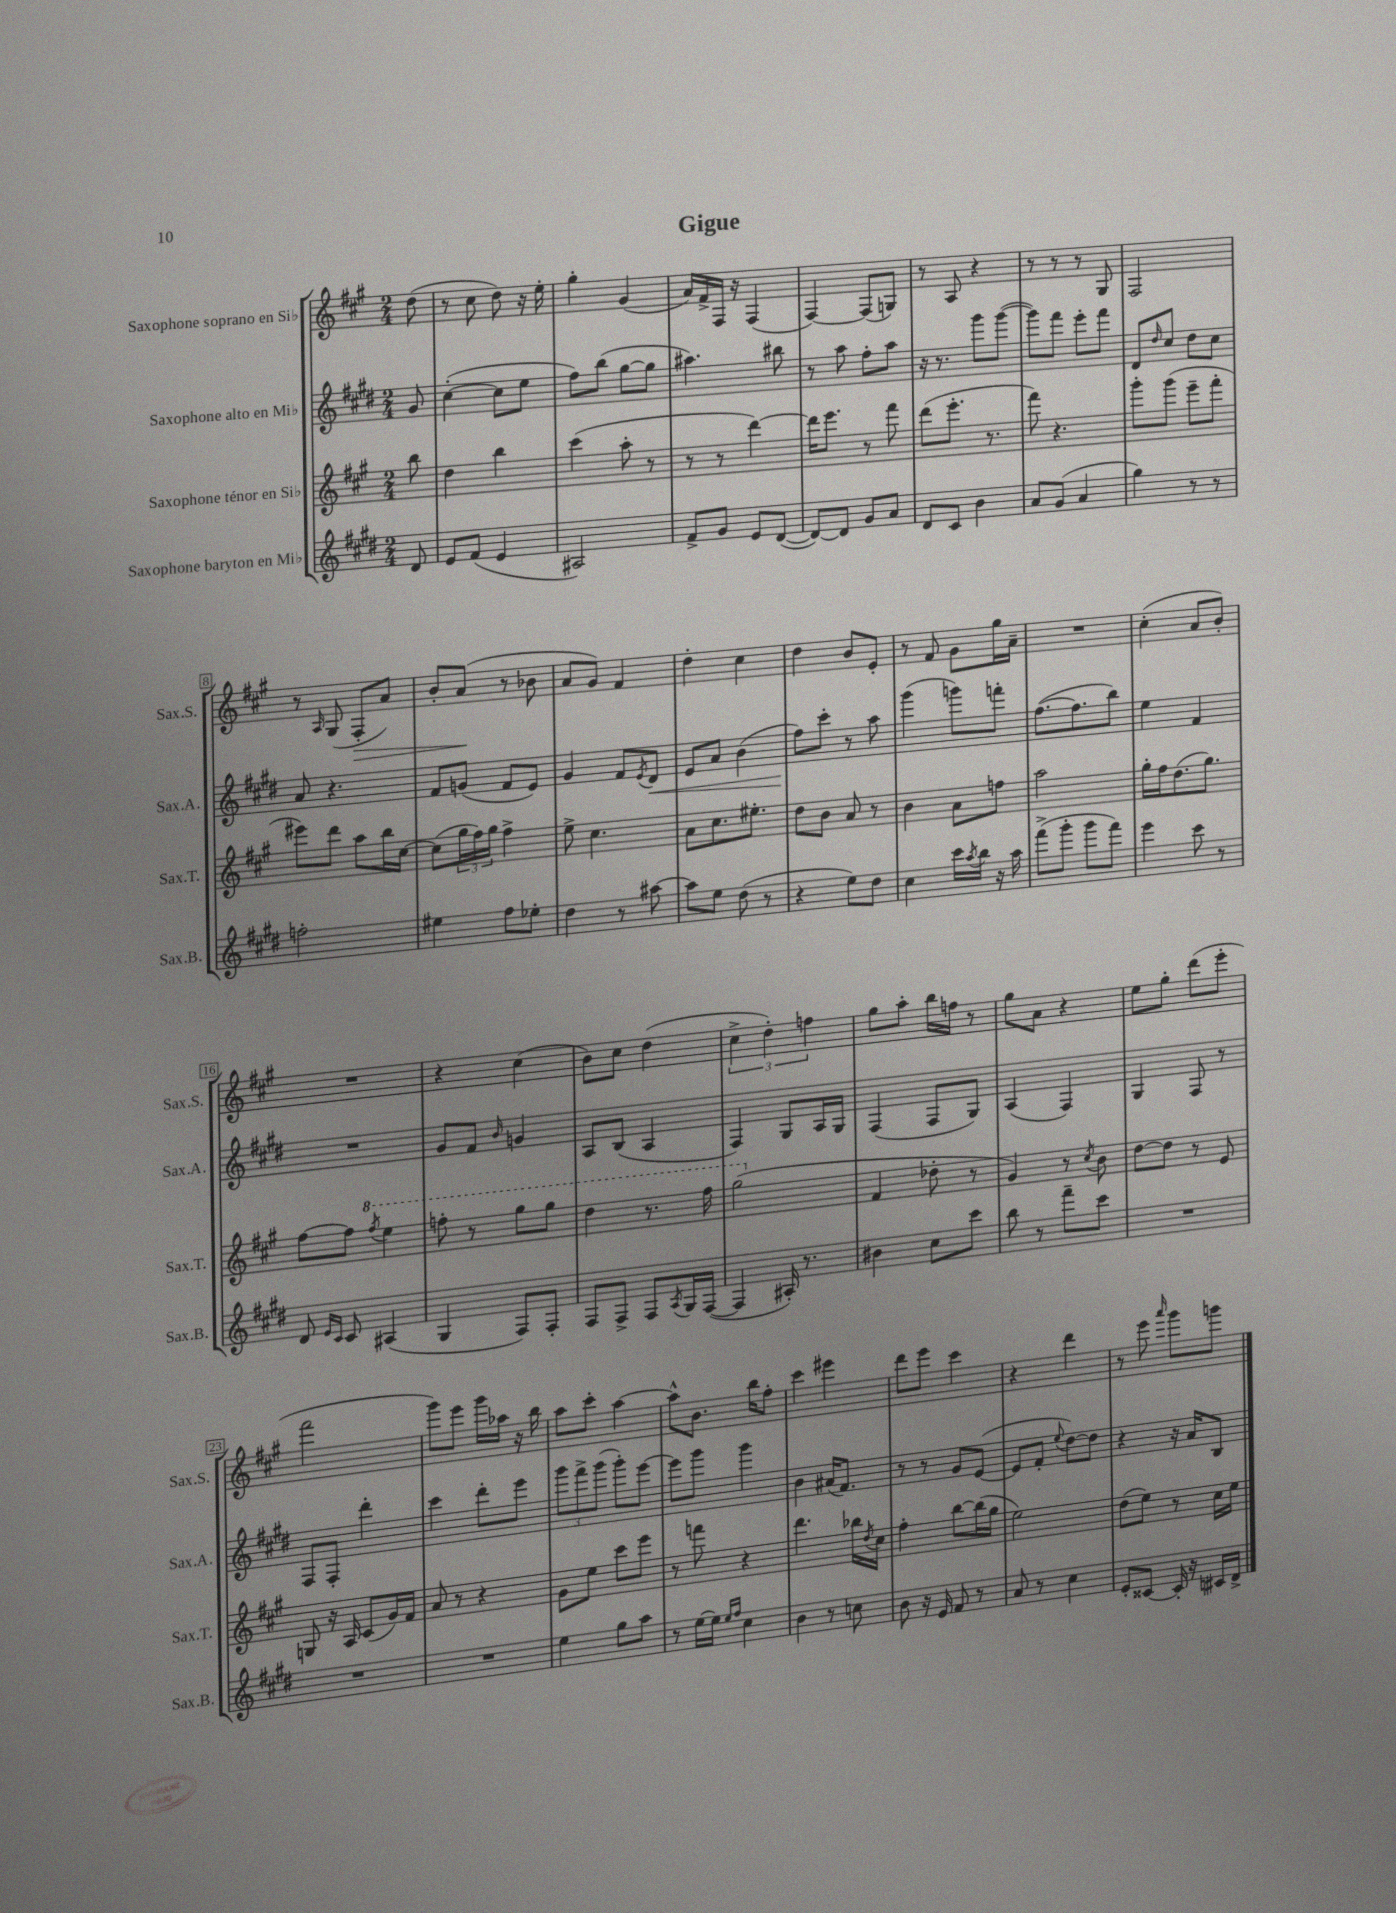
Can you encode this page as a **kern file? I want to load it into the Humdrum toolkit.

**kern	**kern	**kern	**kern
*staff4	*staff3	*staff2	*staff1
*clefG2	*clefG2	*clefG2	*clefG2
*k[f#c#g#d#]	*k[f#c#g#]	*k[f#c#g#d#]	*k[f#c#g#]
*M2/4	*M2/4	*M2/4	*M2/4
8d#/	8bb\	8g#/	(8dd\
=	=	=	=
8e/L	4dd\	([4cc#'\	8r
(8f#/J	.	.	8cc#\
4e/	4bb\	8cc#\]L	8dd\)
.	.	8ee\J	16r
.	.	.	16ee'\
=	=	=	=
2A#/)	(4ccc#\	8ff#\L)	4gg#'\
.	.	(8bb\J	.
.	8aa'\	[8gg#\L	(4g#/
.	8r	8gg#\]J	.
=	=	=	=
8f#^/L	8r	4.aa#\)	16a/LL)
.	.	.	16f#^/
8g#/J	8r	.	16F#/JJ
.	.	.	16r
8e/L	[4ddd\)	.	(4F#/
([8d#/J	.	8bb#\	.
=	=	=	=
8d#/_L)	16ddd\]LK	8r	[4F#/)
.	8.eee\J	.	.
8d#/]J	.	8aa\	.
8g#/L	8r	8ff#'\L	(8F#/]L
8a/J	8fff#\	8aa\J	8G/J)
=	=	=	=
8d#/L	(8ddd\L	16r	8r
.	.	8.r	.
8c#/J	8.eee'\J	.	8A/
4b\	.	8ggg#\L	4r
.	8.r	.	.
.	.	([8ggg#\J	.
=	=	=	=
8a/L	8fff#\)	8ggg#\]L)	8r
(8g#/J	4.r	8fff#\J	8r
4a/	.	8eee'\L	8r
.	.	8fff#\J	8G#/
=	=	=	=
4gg#\)	8ggg#'\L	8d#/L	2F#/
.	.	16qqdd#/	.
.	(8ggg#\J	8cc#/J	.
8r	8eee~\L	8dd#\L	.
8r	8fff#'\J	8cc#\J	.
=	=	=	=
2ff'\	8eee#\L)	8a/	8r
.	.	.	16qqA/
.	8ddd\J	4.r	(8G#/
.	8aa\L	.	8F#'/L
.	16bb\L	.	8a/J)
.	[16cc#\JJ	.	.
=	=	=	=
4ee#\	(8cc#\]L	8f#/L	8b'/L
.	24gg#\L	(8g/J	(8a/J
.	24ff#\)	.	.
.	24gg#\JJ	.	.
8ff#\L	4ff#^\	8f#/L	8r
8ee-'\J	.	8e/J)	8b-\
=	=	=	=
4dd#\	8ee^\	4g#/	8a/L
.	4.cc#\	.	8g#/J)
8r	.	8f#/L	4f#/
.	.	8qe/	.
[8aa#\	.	8d#/J	.
=	=	=	=
8aa#\]L	8a\L	8e/L	4dd'\
8ee\J	8.cc#\	8a/J	.
(8dd#\	.	(4b\	4cc#\
.	8.ee#'\J	.	.
8r	.	.	.
=	=	=	=
4r	8dd\L	8ff#\L)	4dd\
.	8b\J	8ccc#'\J	.
8ee\L)	8a/	8r	8b/L
8dd#\J	8r	8aa\	8e'/J
=	=	=	=
4cc#\	4b\	(4ggg#\	8r
.	.	.	8f#/
16ccc#\LL	8a\L	8ggg\L)	8g#\L
8qaa/	.	.	.
16bb\JJ	.	.	.
16r	8ff\J	8fff'\J	16gg#\L
16aa\	.	.	16a~\JJ
=	=	=	=
(8fff#^\L	2aa\	([8.ff#\L	2r
8ggg#'\J	.	.	.
.	.	8.ff#\]	.
8ggg#\L	.	.	.
8fff#\J)	.	8bb\J)	.
=	=	=	=
4eee\	16gg#'\LL	4ee\	(4cc#'\
.	16ff#\J	.	.
.	(8.dd\	.	.
8ccc#\	.	4f#/	8a/L
.	8.gg#\J)	.	.
8r	.	.	8b'/J)
=	=	=	=
8d#/	[8ff#\L	2r	2r
16qqe/LL	.	.	.
16qqc#/JJ	.	.	.
8c#/	8ff#\]J	.	.
.	8qfff#/	.	.
(4A#/	4eee\	.	.
=	=	=	=
4G#/	8fff'\	8g#/L	4r
.	8r	8f#/J	.
.	.	16qqb/	.
8F#/L)	8ggg#\L	4g/	(4cc#\
8F#'/J	8ggg#\J	.	.
=	=	=	=
8F#/L	4ddd\	8A/L	8b\L)
8F#^/J	.	(8B/J	8cc#\J
8F#/L	8.r	4A/	(4dd\
8qA/	.	.	.
16G#/L	.	.	.
([16F#/JJ	16fff#\	.	.
=	=	=	=
4F#/]	(2ggg#\	4F#/)	6cc#^\
.	.	.	6dd'\)
16A#'/)	.	8G#/L	.
8.r	.	.	.
.	.	.	6ff\
.	.	16A/L	.
.	.	16G#/JJ	.
=	=	=	=
4b#\	4f#/	(4F#/	8gg#\L
.	.	.	8aa'\J
8cc#\L	8dd-'\	8F#/L	16bb\LL
.	.	.	16ff\JJ
8ccc#\J	8r	8G#/J)	8r
=	=	=	=
8bb\	4g#/)	(4A/	8gg#\L
8r	.	.	8a\J
8fff#~\L	8r	4F#/)	4r
.	8qcc#/	.	.
8ccc#\J	8b\	.	.
=	=	=	=
2r	[8dd\L	4G#/	8ee\L
.	8dd\]J	.	8gg#'\J
.	8r	8F#/	(8ddd\L
.	8e/	8r	8eee'\J
=	=	=	=
2r	8G/	8F#/L	2fff#\
.	16r	8F#'/J	.
.	16A/	.	.
.	(8c#/L	4ddd#'\	.
.	16g#/L)	.	.
.	16f#/JJ	.	.
=	=	=	=
2r	8a/	4ccc#\	8ggg#\L)
.	8r	.	8eee\J
.	4r	8ddd#'\L	16ggg#\LL
.	.	.	16aa-\JJ
.	.	8eee\J	16r
.	.	.	16bb\
=	=	=	=
4ee\	8g#\L	12ggg#\L	8aa\L
.	.	12fff#^\	.
.	8ee\J	.	8ccc#'\J
.	.	(12ggg#\J	.
8gg#\L	8ccc#\L	8ggg#'\L)	[4aa\
8aa\J	8eee\J	[8eee\J	.
=	=	=	=
8r	8r	8eee\]L	8aa^^\]L
[16ee\LL	8fff\	8ggg#\J	8.b\J
16ee\]JJ	.	.	.
16qqee/LL	.	.	.
16qqff#/JJ	.	.	.
4cc#\	4r	4ggg#\	.
.	.	.	16bb\LK
.	.	.	8ff#'\J
=	=	=	=
4b\	4.ddd\	4b\	4ccc#\
8r	.	(16a#/LK	4eee#\
.	.	8.f#/J)	.
8cc\	16bb-\LL	.	.
.	8qdd/	.	.
.	16cc#\JJ	.	.
=	=	=	=
8b\	4ff#'\	8r	8ddd\L
16r	.	8r	8eee\J
16e/	.	.	.
8f#/	[8bb\L	8g#/L	4ccc#\
8r	(16bb\]L	([8e/J	.
.	16gg#\JJ	.	.
=	=	=	=
8a/	2ee\)	8e/]L	4r
8r	.	8f#'/J	.
.	.	8qqee/	.
4cc#\	.	[8dd#\L)	4ddd\
.	.	8dd#\]J	.
=	=	=	=
8e'/L	(8dd\L	4r	8r
[8c##/J	8ee\J)	.	8eee\
.	.	.	16qqaaa/
16c##'/]	8r	16r	8ggg#\L
16r	.	16a/LK	.
16c#/LL	16cc#\LL	8B/J	8ggg\J
16d#^/JJ	16ee\JJ	.	.
==	==	==	==
*-	*-	*-	*-
